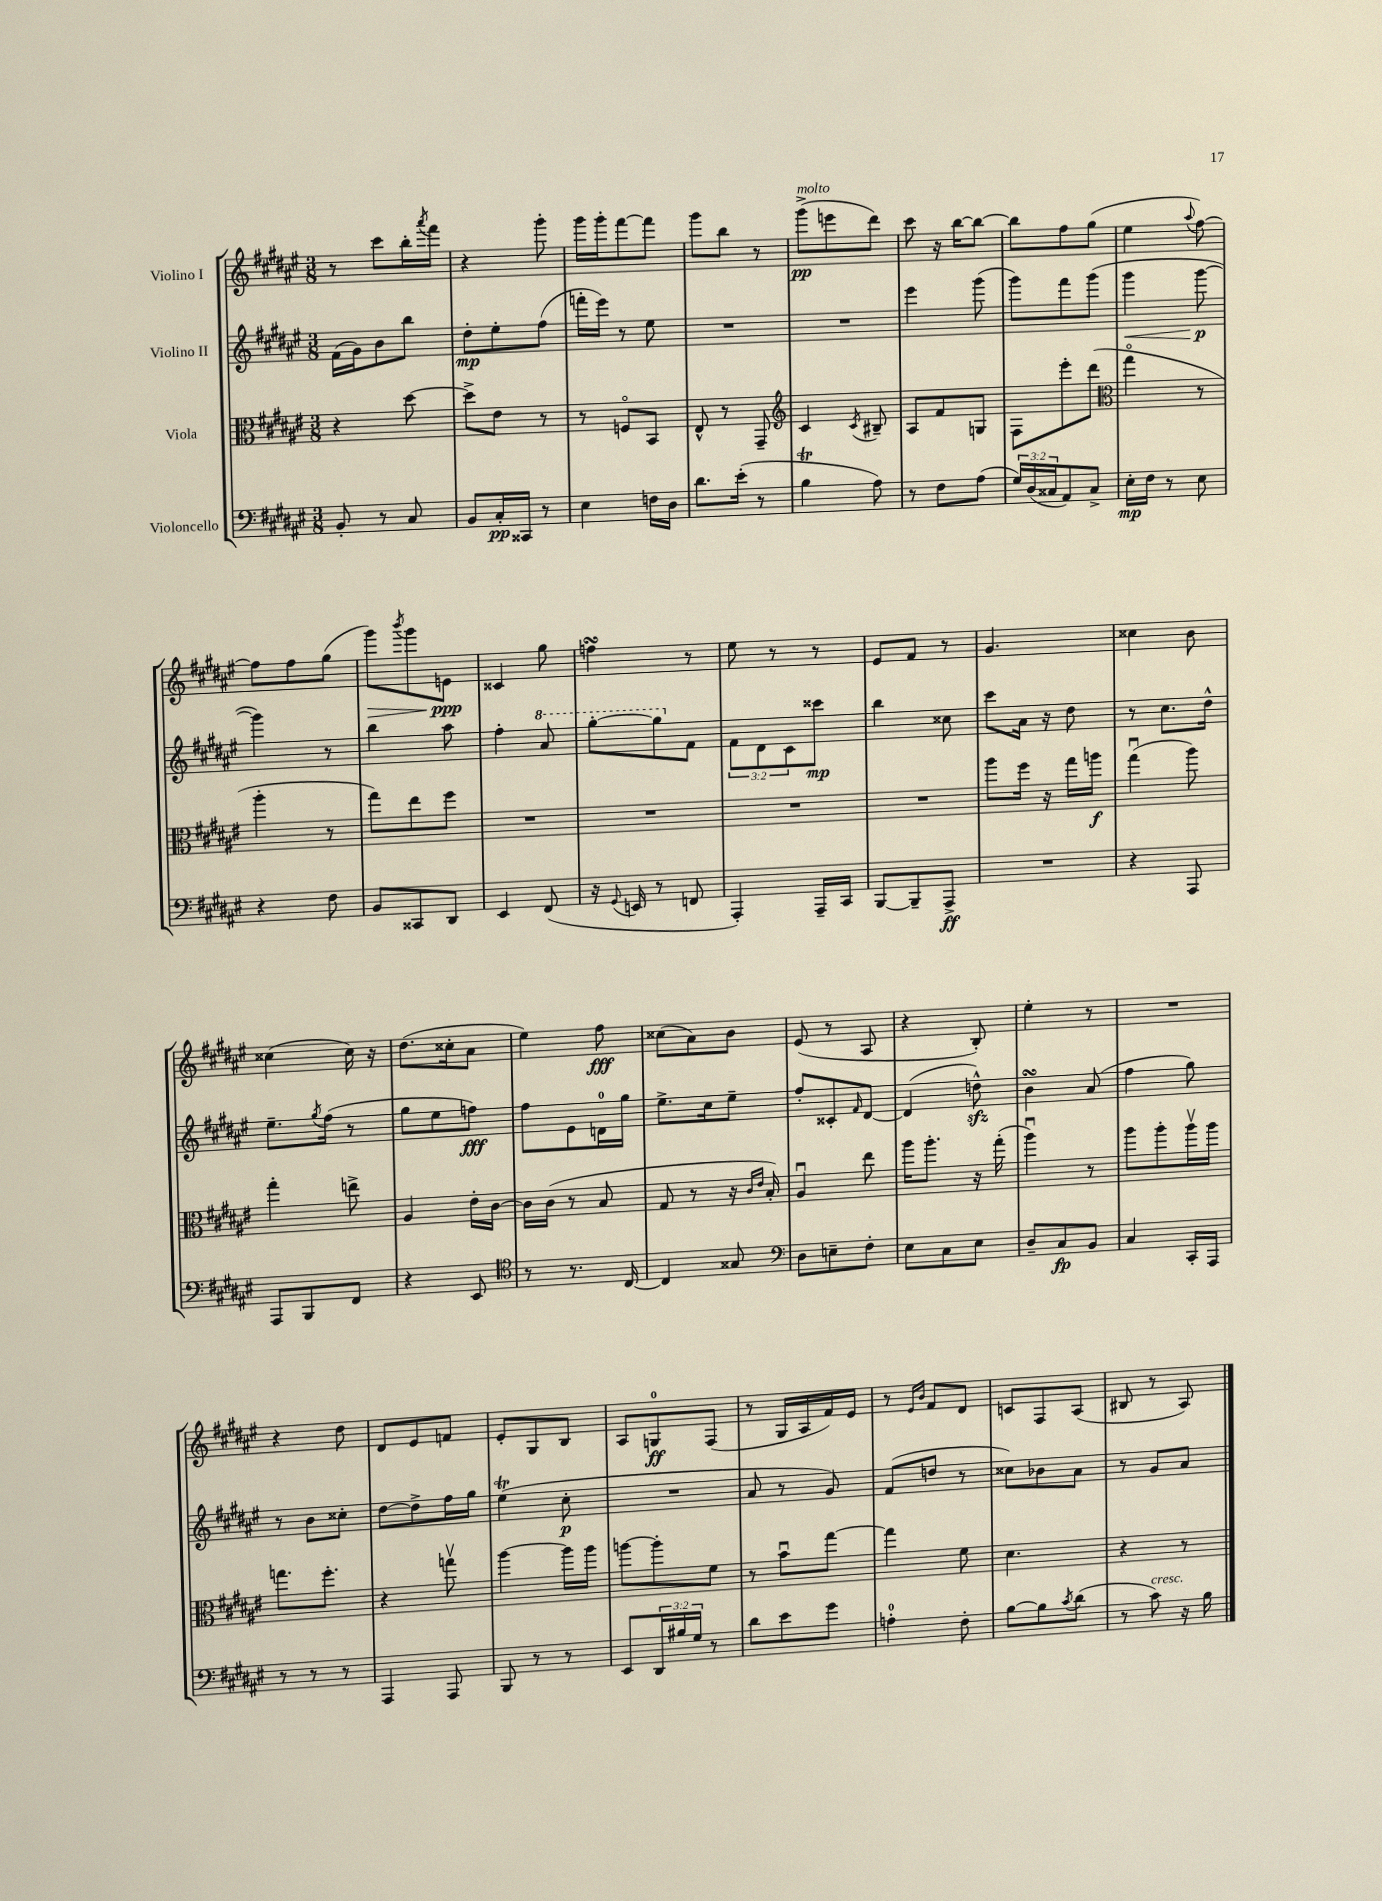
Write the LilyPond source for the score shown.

<<
\new StaffGroup <<
\new Staff = "s0" \with { instrumentName = "Violino I" } {
    \clef treble \key fis \major \numericTimeSignature \time 3/8
    r8 cis'''8 b''16-. \acciaccatura { ais'''8 } fis'''16 |
    r4 gis'''8-. |
    gis'''16 gis'''16-. fis'''8~ fis'''8 |
    gis'''8 b''8 r8 |
    gis'''8->\pp^\markup { \italic "molto" }( e'''8 dis'''8) |
    cis'''8 r16 b''16~ b''8~ |
    b''8 fis''8 gis''8( |
    eis''4 \appoggiatura { ais''8 } fis''8~) |
    fis''8 fis''8 gis''8( |
    gis'''8\>) \acciaccatura { b'''8 } gis'''8 e'8\ppp\! |
    cisis'4 gis''8 |
    f''4\turn r8 |
    eis''8 r8 r8 |
    eis'8 fis'8 r8 |
    gis'4. |
    cisis''4 b'8 |
    cisis''4( cisis''16) r16 |
    dis''8.( cisis''16-. ais'8 |
    eis''4) fis''8\fff |
    cisis''8( ais'8) b'8 |
    eis'8( r8 ais8 |
    r4 b8-.) |
    eis''4-. r8 |
    R4. |
    r4 dis''8 |
    dis'8 eis'8 f'8 |
    eis'8-. gis8 b8 |
    ais8 g8-0\ff fis8( |
    r8 gis16 ais16 fis'16) eis'16 |
    r8 \grace { eis'16 b'16 } fis'8 dis'8 |
    c'8 fis8 ais8( |
    bis8 r8 ais8) \bar "|." |
}
\new Staff = "s1" \with { instrumentName = "Violino II" } {
    \clef treble \key fis \major \numericTimeSignature \time 3/8 \override Staff.TupletNumber.text = #tuplet-number::calc-fraction-text
    fis'16( gis'16) b'8 b''8 |
    dis''8-.\mp eis''8-. fis''8( |
    f'''16-. eis'''16) r8 eis''8 |
    R4. |
    R4. |
    eis'''4 gis'''8( |
    gis'''8) fis'''8 gis'''8( |
    gis'''4\< gis'''8~\p\! |
    gis'''4) r8 |
    b''4 ais''8 |
    fis''4-. \ottava #1 ais''8 |
    gis'''8~-. gis'''8 \ottava #0 fis'8 |
    \tuplet 3/2 { fis'8 dis'8 cis'8 } cisis'''8\mp |
    b''4 cisis''8 |
    cis'''8 ais'16 r16 dis''8 |
    r8 cis''8. dis''16-^ |
    eis''8.-- \acciaccatura { gis''8 } fis''16( r8 |
    gis''8 eis''8 f''8\fff) |
    fis''8 eis'8 d'16-0 gis''16 |
    eis''8.-> cis''16 eis''8-- |
    fis''8-. cisis'8-. \grace { fis'16 } dis'8~ |
    dis'4( d''8-^\sfz) |
    b'4\turn ais'8( |
    fis''4 gis''8) |
    r8 b'8 cisis''8-. |
    dis''8~ dis''8-> fis''16 gis''16 |
    eis''4\trill( cis''8-.\p |
    R4. |
    ais'8 r8 gis'8) |
    fis'8( d''8 r8 |
    cisis''8) bes'8 ais'8 |
    r8 gis'8 ais'8 \bar "|." |
}
\new Staff = "s2" \with { instrumentName = "Viola" } {
    \clef alto \key fis \major \numericTimeSignature \time 3/8
    r4 dis''8~ |
    dis''8-> eis'8 r8 |
    r8 f8\flageolet b,8 |
    eis8-^ r8 gis,8-- |
    \clef treble cis'4 \acciaccatura { cis'8 } bis8-- |
    ais8 fis'8 g8 |
    fis8 eis'''8-. dis'''8( |
    \clef alto gis''4\flageolet r8 |
    ais''4-. r8 |
    gis''8) eis''8 fis''8 |
    R4. |
    R4. |
    R4. |
    R4. |
    ais''8 fis''16 r16 gis''16 a''16\f |
    gis''4\downbow( ais''8) |
    gis''4-. e''8-> |
    ais4 eis'16-. cis'16~ |
    cis'16 cis'16( r8 b8 |
    gis8 r8 r16 \grace { cis'16 eis'16 } b16-.) |
    ais4\downbow eis''8 |
    ais''16 ais''8.-. r16 gis''16-.( |
    ais''4\downbow) r8 |
    ais''8 ais''8-. ais''16\upbow ais''16 |
    g''8. fis''8.-. |
    r4 g''8\upbow |
    ais''4~ ais''16 ais''16 |
    a''8~ a''8-. fis'8 |
    r8 b'8\downbow gis''8~ |
    gis''4 fis'8 |
    dis'4. |
    r4 r8 \bar "|." |
}
\new Staff = "s3" \with { instrumentName = "Violoncello" } {
    \clef bass \key fis \major \numericTimeSignature \time 3/8 \override Staff.TupletNumber.text = #tuplet-number::calc-fraction-text
    b,8-. r8 cis8 |
    b,8 cis16-.\pp cisis,16 r8 |
    eis4 f16 dis16 |
    dis'8. eis'16-.( r8 |
    b4\trill ais8) |
    r8 fis8 ais8( |
    \tuplet 3/2 { gis16) dis16( cisis16 } ais,8) cisis8-> |
    eis16-.\mp fis16 r8 eis8 |
    r4 fis8 |
    b,8 cisis,8 dis,8 |
    eis,4 fis,8( |
    r16 \appoggiatura { gis,8 } e,16 r8 f,8 |
    ais,,4-.) ais,,16-- cis,16 |
    b,,8~ b,,8-- ais,,8->\ff |
    R4. |
    r4 ais,,8 |
    ais,,8 b,,8 fis,8 |
    r4 eis,8 |
    \clef tenor r8 r8. cis16~ |
    cis4 gisis8 |
    \clef bass dis8 e8-- fis8-. |
    eis8 cis8 eis8 |
    dis8-- cis8\fp b,8 |
    cis4 cis,16-. ais,,16 |
    r8 r8 r8 |
    ais,,4 ais,,8 |
    b,,8 r8 r8 |
    eis,8 \tuplet 3/2 { dis,16 bis16 gis16 } r8 |
    dis'8 eis'8 gis'8 |
    a4-0-. fis8-. |
    b8~ b8 \acciaccatura { cis'8 } dis'8( |
    r8 cis'8^\markup { \italic "cresc." }) r16 b16 \bar "|." |
}
>>
>>
\layout { \context { \Score \remove "Bar_number_engraver" } }
